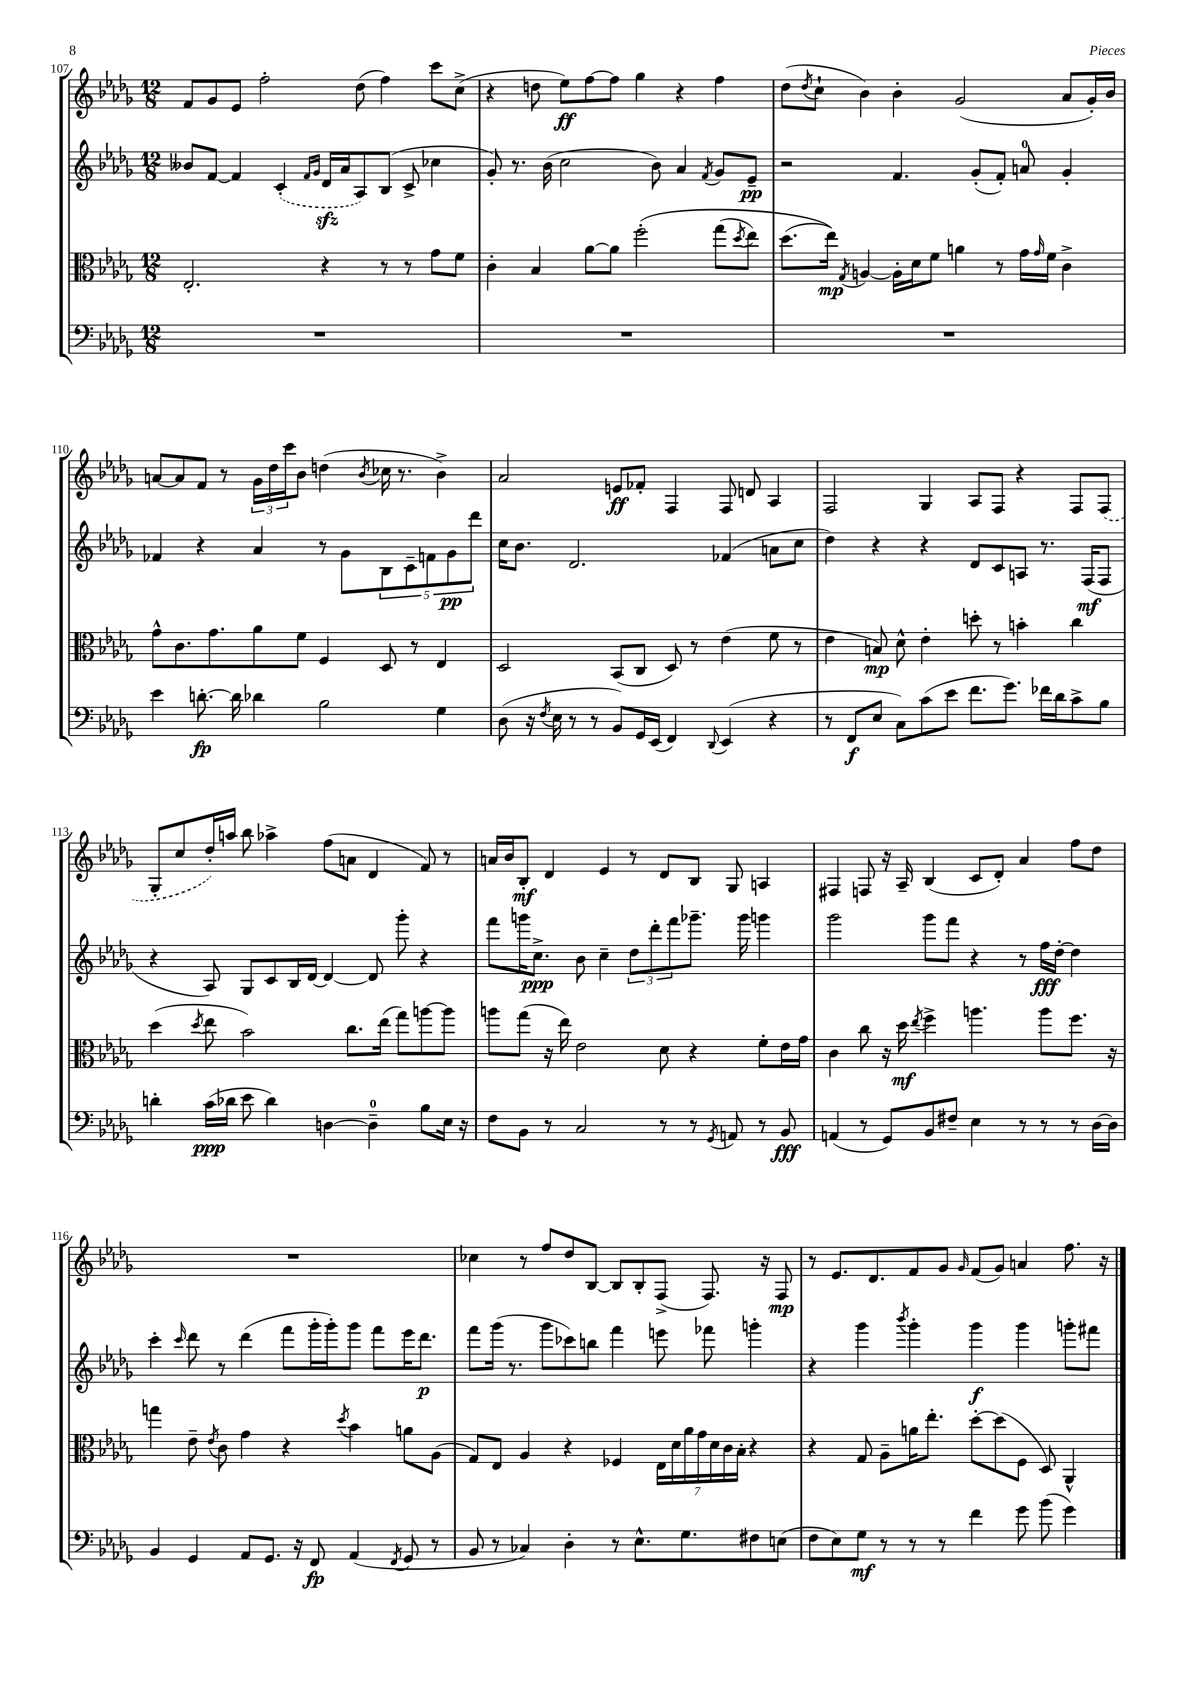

**kern	**dynam	**kern	**dynam	**kern	**dynam	**kern	**dynam
*part4	*part4	*part3	*part3	*part2	*part2	*part1	*part1
*staff4	*staff4	*staff3	*staff3	*staff2	*staff2	*staff1	*staff1
*clefF4	*	*clefC3	*	*clefG2	*	*clefG2	*
*k[b-e-a-d-g-]	*	*k[b-e-a-d-g-]	*	*k[b-e-a-d-g-]	*	*k[b-e-a-d-g-]	*
*M12/8	*	*M12/8	*	*M12/8	*	*M12/8	*
=107	=107	=107	=107	=107	=107	=107	=107
1.r	.	2.E-'/	.	8b--X/L	.	8f/L	.
.	.	.	.	[8f/J	.	8g-/	.
.	.	.	.	4f/]	.	8e-/J	.
.	.	.	.	.	.	2ff'\	.
.	.	.	.	(4c'/	.	.	.
.	.	.	.	16qqf/LL	.	.	.
.	.	.	.	16qqg-/JJ	.	.	.
.	.	4r	.	16d-zz/LL	.	.	.
.	.	.	.	16a-/J	.	.	.
.	.	.	.	8A-/)	.	(8dd-\	.
.	.	8r	.	(8B-/J	.	4ff\)	.
.	.	8r	.	8c^/	.	.	.
.	.	8g-\L	.	4cc-X\	.	8ccc\L	.
.	.	8f\J	.	.	.	(8cc^\J	.
=108	=108	=108	=108	=108	=108	=108	=108
1.r	.	4c'\	.	8g-'/)	.	4r	.
.	.	.	.	8.r	.	.	.
.	.	4B-/	.	.	.	8ddn\	.
.	.	.	.	(16b-\	.	.	.
.	.	.	.	2cc\	.	8ee-\L)	ff
.	.	[8a-\L	.	.	.	[8ff\	.
.	.	8a-\J]	.	.	.	8ff\J]	.
.	.	(2ff'\	.	.	.	4gg-\	.
.	.	.	.	8b-\)	.	.	.
.	.	.	.	4a-/	.	4r	.
.	.	.	.	8qf/	.	.	.
.	.	(8gg-\L	.	8g-/L	.	4ff\	.
.	.	8qdd-/	.	.	.	.	.
.	.	8ee-\J)	.	8e-~/J	pp	.	.
=109	=109	=109	=109	=109	=109	=109	=109
1.r	.	(8.dd-\L	.	2r	.	(8dd-\L	.
.	.	.	.	.	.	8qdd-/	.
.	.	.	.	.	.	8cc`\J	.
.	.	16ee-\Jk))	mp	.	.	.	.
.	.	8qG-/	.	.	.	.	.
.	.	[4An/	.	.	.	4b-\)	.
.	.	16A'\LL]	.	4.f/	.	4b-'\	.
.	.	16d-\J	.	.	.	.	.
.	.	8f\J	.	.	.	.	.
.	.	4an\	.	.	.	(2g-/	.
.	.	.	.	(8g-'/L	.	.	.
.	.	8r	.	8f'/J)	.	.	.
.	.	16g-\LL	.	8an/	.	.	.
.	.	16qqg-/	.	.	.	.	.
.	.	16f\JJ	.	.	.	.	.
.	.	4c^\	.	4g-'/	.	8a-/L	.
.	.	.	.	.	.	16g-'/L)	.
.	.	.	.	.	.	16b-/JJ	.
!!LO:LB:g=z
=110	=110	=110	=110	=110	=110	=110	=110
4e-\	.	8g-^^\L	.	4f-X/	.	[8an/L	.
.	.	8.c\	.	.	.	8a/]	.
[8.dn'\	fp	.	.	4r	.	8f/J	.
.	.	8.g-\	.	.	.	.	.
.	.	.	.	.	.	8r	.
16d\]	.	.	.	.	.	.	.
4d-X\	.	8a-\	.	4a-/	.	24g-\LL	.
.	.	.	.	.	.	24dd-\	.
.	.	.	.	.	.	24ccc\J	.
.	.	8f\J	.	.	.	8b-\J	.
2B-\	.	4F/	.	8r	.	(4ddn\	.
.	.	.	.	8g-\L	.	.	.
.	.	.	.	.	.	8qb-/	.
.	.	8D-/	.	10B-\	.	16cc-X\	.
.	.	.	.	.	.	8.r	.
.	.	.	.	10c~\	.	.	.
.	.	8r	.	.	.	.	.
.	.	.	.	10fn\	.	.	.
4G-\	.	4E-/	.	.	.	4b-^\)	.
.	.	.	.	10g-\	pp	.	.
.	.	.	.	10ddd-\J	.	.	.
=111	=111	=111	=111	=111	=111	=111	=111
(8D-\	.	2D-/	.	16cc\KL	.	2a-/	.
.	.	.	.	8.b-\J	.	.	.
16r	.	.	.	.	.	.	.
8qF/	.	.	.	.	.	.	.
16E-\	.	.	.	.	.	.	.
8r	.	.	.	2.d-/	.	.	.
8r	.	.	.	.	.	.	.
8BB-/L)	.	(8BB-/L	.	.	.	8en/L	ff
16GG-/L	.	8C/J	.	.	.	8f-X'/J	.
(16EE-/JJ	.	.	.	.	.	.	.
4FF/)	.	8D-/)	.	.	.	4F/	.
.	.	8r	.	.	.	.	.
8qqDD-/	.	.	.	.	.	.	.
(4EE-/	.	(4e-\	.	(4f-X/	.	8F/	.
.	.	.	.	.	.	8dn/	.
4r	.	8f\	.	8an\L	.	4A-/	.
.	.	8r	.	8cc\J	.	.	.
=112	=112	=112	=112	=112	=112	=112	=112
8r	.	4e-\	.	4dd-\)	.	2F/	.
8FF/L	f	.	.	.	.	.	.
8E-/J	.	8Bn/)	mp	4r	.	.	.
8C\L)	.	8d-^^\	.	.	.	.	.
(8c\	.	4e-'\	.	4r	.	4G-/	.
8e-\J	.	.	.	.	.	.	.
8.f\L	.	8ddn'\	.	8d-/L	.	8A-/L	.
.	.	8r	.	8c/	.	8F/J	.
8.g-\J)	.	.	.	.	.	.	.
.	.	4bn'\	.	8An/J	.	4r	.
16f-X\LL	.	.	.	8.r	.	.	.
16d-\J	.	.	.	.	.	.	.
8c^\	.	4cc\	.	.	.	8F/L	.
.	.	.	.	(16F/KL	mf	.	.
8B-\J	.	.	.	8F/J	.	(8F/J	.
!!LO:LB:g=z
=113	=113	=113	=113	=113	=113	=113	=113
4dn'\	.	(4dd-\	.	4r	.	8G-'/L	.
.	.	.	.	.	.	8cc/	.
.	.	8qdd-/	.	.	.	.	.
(16c\LL	ppp	8ee-\	.	8A-/)	.	16dd-'/L)	.
16d-X\JJ	.	.	.	.	.	16aan/JJ	.
8e-\	.	2b-\)	.	8G-/L	.	8bb-\	.
4d-\)	.	.	.	8c/	.	4aa-X^\	.
.	.	.	.	16B-/L	.	.	.
.	.	.	.	[16d-/JJ	.	.	.
[4Dn\	.	.	.	4d-/_	.	(8ff\L	.
.	.	8.cc\L	.	.	.	8an\J	.
4D~\]	.	.	.	8d-/]	.	4d-/	.
.	.	(16ee-\Jk	.	.	.	.	.
.	.	8gg-\L)	.	8ggg-'\	.	.	.
8B-\L	.	[8aan\	.	4r	.	8f/)	.
16E-\Jk	.	8aa\J]	.	.	.	8r	.
16r	.	.	.	.	.	.	.
=114	=114	=114	=114	=114	=114	=114	=114
8F\L	.	8aan\L	.	8fff\L	.	16an/LL	.
.	.	.	.	.	.	16b-/J	.
8BB-\J	.	(8gg-\J	.	16gggn\K	.	8B-'/J	mf
.	.	.	.	8.cc^\J	ppp	.	.
8r	.	16r	.	.	.	4d-/	.
.	.	16ee-\)	.	.	.	.	.
2C/	.	2e-\	.	8b-\	.	.	.
.	.	.	.	4cc~\	.	4e-/	.
.	.	.	.	12dd-\L	.	8r	.
.	.	.	.	12ddd-'\	.	.	.
8r	.	8d-\	.	.	.	8d-/L	.
.	.	.	.	12fff\	.	.	.
8r	.	4r	.	8.ggg-X~\J	.	8B-/J	.
8qGG-/	.	.	.	.	.	.	.
8AAn/	.	.	.	.	.	8G-/	.
.	.	.	.	16ggg-\	.	.	.
8r	.	8f'\L	.	4gggn\	.	4An/	.
8BB-/	fff	16e-\L	.	.	.	.	.
.	.	16g-\JJ	.	.	.	.	.
=115	=115	=115	=115	=115	=115	=115	=115
(4AAn/	.	4c\	.	2ggg-\	.	4F#X/	.
8r	.	8cc\	.	.	.	8Fn/	.
8GG-/L)	.	16r	.	.	.	16r	.
.	.	16dd-\	mf	.	.	16A-~/	.
.	.	8qee-/	.	.	.	.	.
8BB-/	.	4ff^\	.	8ggg-\L	.	(4B-/	.
8F#X~/J	.	.	.	8fff\J	.	.	.
4E-\	.	4.aan\	.	4r	.	8c/L	.
.	.	.	.	.	.	8d-'/J)	.
8r	.	.	.	8r	.	4a-/	.
8r	.	8aa\L	.	16ff\LL	fff	.	.
.	.	.	.	[16dd-'\JJ	.	.	.
8r	.	8.ff\J	.	4dd-\]	.	8ff\L	.
[16D-\LL	.	.	.	.	.	8dd-\J	.
16D-\JJ]	.	16r	.	.	.	.	.
!!LO:LB:g=z
=116	=116	=116	=116	=116	=116	=116	=116
4BB-/	.	4ggn\	.	4ccc'\	.	1.r	.
.	.	.	.	16qqccc/	.	.	.
4GG-/	.	8e-~\	.	8ddd-\	.	.	.
.	.	8qe-/	.	.	.	.	.
.	.	8c\	.	8r	.	.	.
8AA-/L	.	4g-\	.	(4ddd-\	.	.	.
8.GG-/J	.	.	.	.	.	.	.
.	.	4r	.	8fff\L	.	.	.
16r	.	.	.	.	.	.	.
8FF/	fp	.	.	16ggg-'\L	.	.	.
.	.	.	.	16ggg-'\J)	.	.	.
.	.	8qdd-/	.	.	.	.	.
(4AA-/	.	4b-\	.	8ggg-\J	.	.	.
.	.	.	.	8fff\L	.	.	.
8qFF/	.	.	.	.	.	.	.
8GG-/	.	8an\L	.	16eee-\K	.	.	.
.	.	.	.	8.ddd-\J	p	.	.
8r	.	(8A-\J	.	.	.	.	.
=117	=117	=117	=117	=117	=117	=117	=117
8BB-/	.	8G-/L)	.	8fff\L	.	4cc-X\	.
8r	.	8E-/J	.	(16ggg-\Jk	.	.	.
.	.	.	.	8.r	.	.	.
4C-X/)	.	4A-/	.	.	.	8r	.
.	.	.	.	8ggg-\L	.	8ff/L	.
4D-'\	.	4r	.	8ccc-X\)	.	8dd-/	.
.	.	.	.	8bbn\J	.	[8B-/J	.
8r	.	4F-X/	.	4fff\	.	8B-/L]	.
8.E-^^\L	.	.	.	.	.	8B-'/	.
.	.	28E-\LL	.	8eeen\	.	(8F^/J	.
.	.	28d-\	.	.	.	.	.
8.G-\	.	.	.	.	.	.	.
.	.	28a-\	.	.	.	.	.
.	.	28g-\	.	.	.	.	.
.	.	.	.	8fff-X\	.	8.F/)	.
.	.	28d-\	.	.	.	.	.
.	.	28c\	.	.	.	.	.
.	.	28B-'\JJ	.	.	.	.	.
8F#X\	.	4r	.	4gggn'\	.	.	.
.	.	.	.	.	.	16r	.
(8En\J	.	.	.	.	.	8F/	mp
=118	=118	=118	=118	=118	=118	=118	=118
8F\L	.	4r	.	4r	.	8r	.
8E-\)	.	.	.	.	.	8.e-/L	.
8G-\J	mf	8G-/	.	4ggg-\	.	.	.
.	.	.	.	.	.	8.d-/	.
8r	.	8A-~\L	.	.	.	.	.
.	.	.	.	8qbbb-/	.	.	.
8r	.	16an\K	.	4ggg-'\	.	8f/	.
.	.	8.ee-'\J	.	.	.	.	.
8r	.	.	.	.	.	8g-/J	.
.	.	.	.	.	.	16qqg-/	.
4f\	.	[8dd-'\L	.	4ggg-\	f	(8f/L	.
.	.	(8dd-\]	.	.	.	8g-/J)	.
8g-\	.	8F\J	.	4ggg-\	.	4an/	.
(8b-\	.	8D-/)	.	.	.	.	.
4g-\)	.	4AA-^^/	.	8gggn'\L	.	8.ff\	.
.	.	.	.	8fff#X\J	.	.	.
.	.	.	.	.	.	16r	.
==	==	==	==	==	==	==	==
*-	*-	*-	*-	*-	*-	*-	*-
